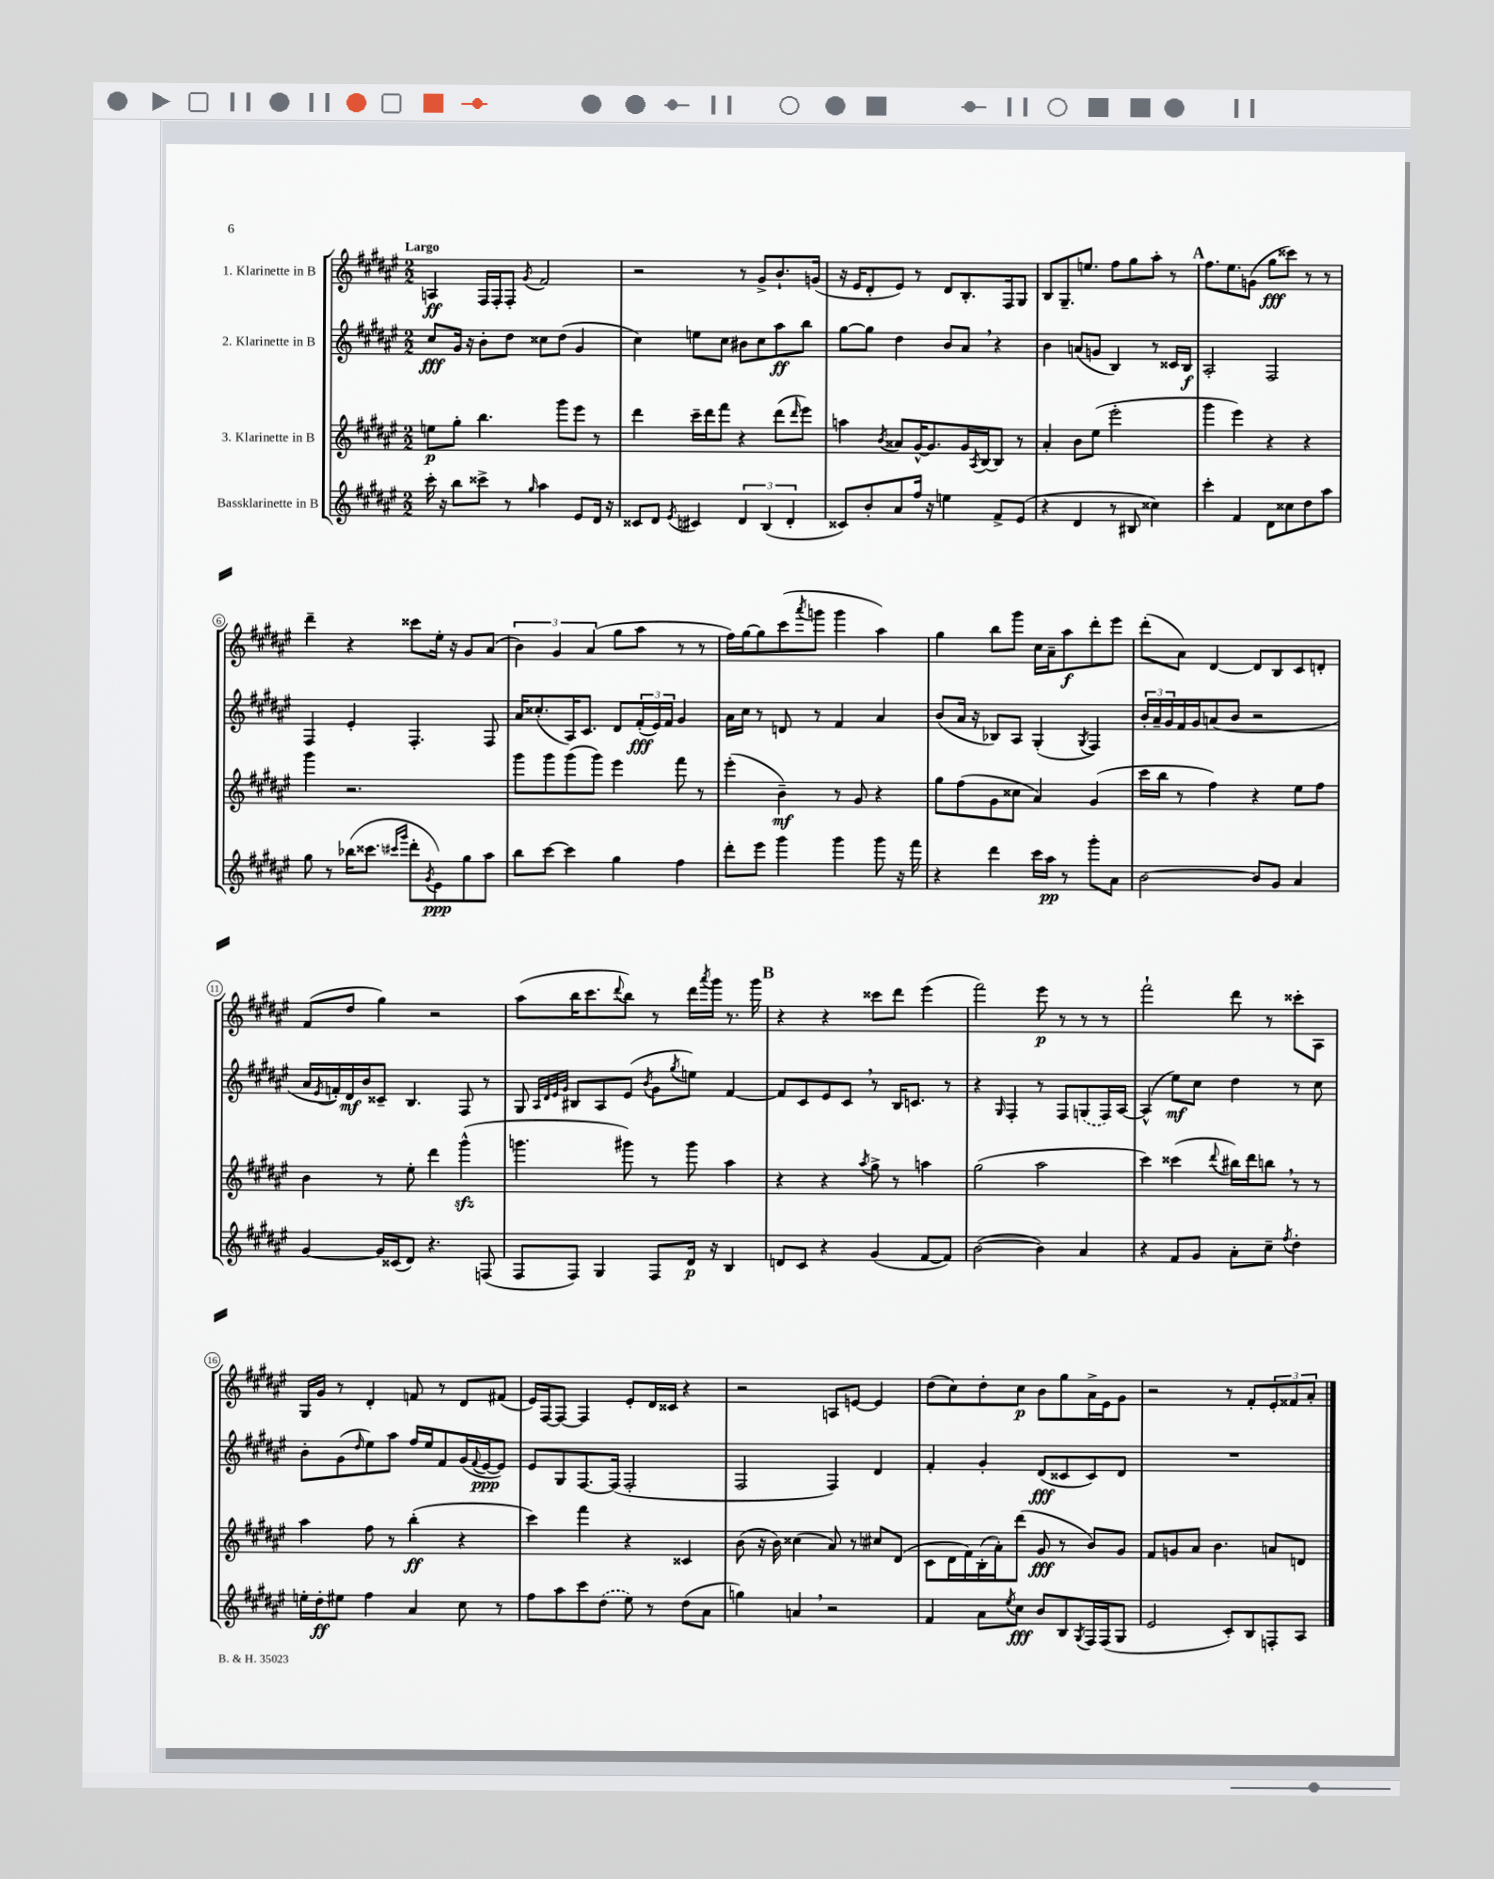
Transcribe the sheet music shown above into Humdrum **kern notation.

**kern	**kern	**kern	**kern
*staff4	*staff3	*staff2	*staff1
*clefG2	*clefG2	*clefG2	*clefG2
*k[f#c#g#d#a#e#]	*k[f#c#g#d#a#e#]	*k[f#c#g#d#a#e#]	*k[f#c#g#d#a#e#]
*M2/2	*M2/2	*M2/2	*M2/2
16ccc#'	8ee	8cc#	4A
16r	.	.	.
8bb	8gg#'	16g#	.
.	.	16r	.
8ccc##^	4.bb	8b'	16F#
.	.	.	16F#'
8r	.	8dd#	8F#'
16qqgg#	.	.	8qg#
4aa#	.	8cc##	2f#
.	8ggg#	(8dd#	.
8e#	8eee#	4g#	.
16d#	8r	.	.
16r	.	.	.
=	=	=	=
8c##	4ddd#	4cc#)	2r
8d#	.	.	.
8qe#	.	.	.
4c#	16ccc#~	8ee	.
.	16ddd#	.	.
.	8fff#	8cc#	.
6d#	4r	8b#	8r
.	.	8cc#	8g#^
(6B	.	.	.
.	(8ddd#	8aa#	8.b`
6d#'	.	.	.
.	16qqddd#	.	.
.	8eee#)	8bb	.
.	.	.	(16g
=	=	=	=
8c##)	4aa	[8gg#	16r
.	.	.	16e#
8b'	.	8gg#]	8d#'
.	8qb	.	.
8a#	8a##	4dd#	8e#)
16ff#	[16g#^^	.	8r
16r	8.g#]	.	.
4ee	.	8b	8d#
.	16g#	8a#	8.B'
.	8qA#	.	.
.	[16B	.	.
8f#^	8B]	4r	.
.	.	.	16F#
(8e#	8r	.	8G#
=	=	=	=
4r	4a#'	4b	8B
.	.	.	8.G#~
4d#	8b	(8a	.
.	.	.	8.ee
.	(8ee#	8g	.
8r	2eee#'	4B)	8ff#
8B#	.	.	8gg#
4cc##)	.	8r	8aa#'
.	.	16c##	8r
.	.	16B	.
=	=	=	=
4ccc#'	4ggg#	2A#'	8.ff#
.	.	.	8.ee#
4f#	4eee#)	.	.
.	.	.	(8g
8d#	4r	2F#	8gg#
8cc##	.	.	8ccc##)
8dd#	4r	.	8r
8aa#	.	.	8r
=	=	=	=
8gg#	4ggg#	4F#	4ddd#~
8r	.	.	.
(16bb-	2.r	4e#'	4r
8.ccc##	.	.	.
16qqccc#	.	.	.
16qqggg#	.	.	.
8ddd#'	.	4.F#'	8ccc##
8qg#	.	.	.
8e#)	.	.	16ee#'
.	.	.	16r
8gg#	.	.	8g#
8aa#	.	8F#	(8a#
=	=	=	=
8bb	8ggg#	16a#	6b)
.	.	(8.cc##'	.
[8ccc#	8ggg#	.	.
.	.	.	6g#
4ccc#]	(8ggg#	16A#)	.
.	.	8.c#	.
.	.	.	(6a#
.	8ggg#)	.	.
4gg#	4eee#	8d#	8gg#
.	.	(24f#'	8aa#
.	.	24e#)	.
.	.	24f#	.
4ff#	8fff#	4g#	8r
.	8r	.	8r
=	=	=	=
8ddd#'	(4eee#'	16a#	16ff#)
.	.	16cc#	[16gg#
8eee#	.	8r	8gg#]
4ggg#	4b~)	8d	(8ccc#
.	.	.	8qaaa#
.	.	8r	8ggg
4ggg#	8r	4f#	4ggg
.	8g#	.	.
8ggg#	4r	4a#	4aa#)
16r	.	.	.
16fff#	.	.	.
=	=	=	=
4r	8gg#	(8b	4gg#
.	(8ff#	16a#	.
.	.	16r	.
4ddd#	8g#	8B-)	8bb
.	8cc##	8A#	8ggg#
16ccc#	4a#)	(4G#'	16cc#
16aa#	.	.	16a#~
8r	.	.	8aa#
.	.	8qG#	.
8ggg#'	(4g#	4F#)	8ddd#'
8a#	.	.	8eee#
=	=	=	=
[2b	16ccc#	24b'	(8ddd#'
.	.	24a#~	.
.	16bb	.	.
.	.	24g#	.
.	8r	16f#	8a#)
.	.	16g#	.
.	4ff#)	(8a	[4d#
.	.	8b	.
8b]	4r	2r	8d#]
8g#	.	.	8B
4a#	8ee#	.	8c#
.	8ff#	.	8d'
=	=	=	=
[4g#	4b	16a#	(8f#
.	.	8qe#	.
.	.	16f')	.
.	.	16d#	8dd#
.	.	16b	.
16g#]	8r	8c##~	4gg#)
(16c##	.	.	.
8d#)	8ee#'	4.B	.
4.r	4ddd#	.	2r
.	(4ggg#^^	8F#	.
(8F	.	8r	.
=	=	=	=
8F#	4.ggg	8G#	(8aa#
.	.	32qqA#	.
.	.	32qqd#	.
.	.	32qqe#	.
.	.	32qqg#	.
8F#)	.	8B#	16bb
.	.	.	8.ccc#
4G#	.	8A#	.
.	.	.	8qqddd#
.	8ggg#)	(8e#	8bb)
.	.	8qb	.
8F#	8r	8g#	8r
.	.	8qgg#	.
16d#	8ggg#	8ee)	16ddd#
.	.	.	8qaaa#
16r	.	.	16ggg#
4B	4aa#	[4f#	8.r
.	.	.	16ggg#
=	=	=	=
8d	4r	8f#]	4r
8c#	.	8c#	.
4r	4r	8e#	4r
.	.	8c#	.
.	8qaa#	.	.
(4g#	8gg#^	8r	8ccc##
.	8r	16B	8ddd#
.	.	8.c	.
[8f#	4aa	.	(4eee#
8f#])	.	8r	.
=	=	=	=
([2b	(2gg#	4r	2fff#)
.	.	16qqG#	.
.	.	4F#'	.
4b])	2aa#	8r	8eee#
.	.	8F#	8r
4a#	.	(8G	8r
.	.	16F#)	8r
.	.	[16A#	.
=	=	=	=
4r	4ccc#)	(4A#^^]	2fff#`
8f#	(4ccc##	8ee#)	.
8g#	.	8cc#	.
.	8qqddd#	.	.
8a#'	16bb#)	4dd#	8ddd#
.	16ddd#	.	.
8cc#~	8bb	.	8r
8qff#	.	.	.
4dd#'	8r	8r	8ccc##'
.	8r	8cc#	8A#
=	=	=	=
16ee'	4aa#	8b'	16G#
16dd#'	.	.	16g#
8ee#	.	(8g#	8r
.	.	16qqdd#	.
4ff#	8ff#	8ee#)	4d#'
.	8r	8aa#	.
4a#	(4bb'	16ff#	8f
.	.	16ee#	.
.	.	8f#	8r
8cc#	4r	(16g#	8d#
.	.	8qqf#	.
.	.	[16e#	.
8r	.	8e#])	(8f#
=	=	=	=
8ff#	4ccc#)	8e#	16e#)
.	.	.	[16F#
8aa#	.	8G#	8F#_
8ccc#	4fff#	[8.F#	4F#]
(8dd#	.	.	.
.	.	(16F#]	.
8ee#)	4r	2F#'	8e#'
8r	.	.	16d#
.	.	.	16c##
(8dd#	4c##	.	4r
8a#	.	.	.
=	=	=	=
4gg)	(8b	2F#	2r
.	16r	.	.
.	16b)	.	.
4a	(4cc##	.	.
2r	8a#)	4F#)	8A
.	8r	.	[8e
.	8cc#	4d#	4e]
.	(8d#	.	.
=	=	=	=
4f#	8c#	4f#'	(8dd#
.	16d#	.	8cc#)
.	16f#)	.	.
8a#	(16B'	4g#'	8dd#'
.	16a#')	.	.
8qee#	.	.	.
8cc#	(8ddd#	.	8cc#
8b	8g#	(8d#	8b
8B	8r	8c##	8gg#
8qG#	.	.	.
16F#	8b)	8c##)	16a#^
(16F#	.	.	16e#
8G#	8g#	8d#	8g#
=	=	=	=
2e#	8f#	1r	2r
.	8g	.	.
.	8a#	.	.
.	4.b	.	.
8c#')	.	.	8r
8B	.	.	8f#'
8F'	8a	.	12e#'
.	.	.	12f##
8A#	8d	.	.
.	.	.	12a#'
==	==	==	==
*-	*-	*-	*-
